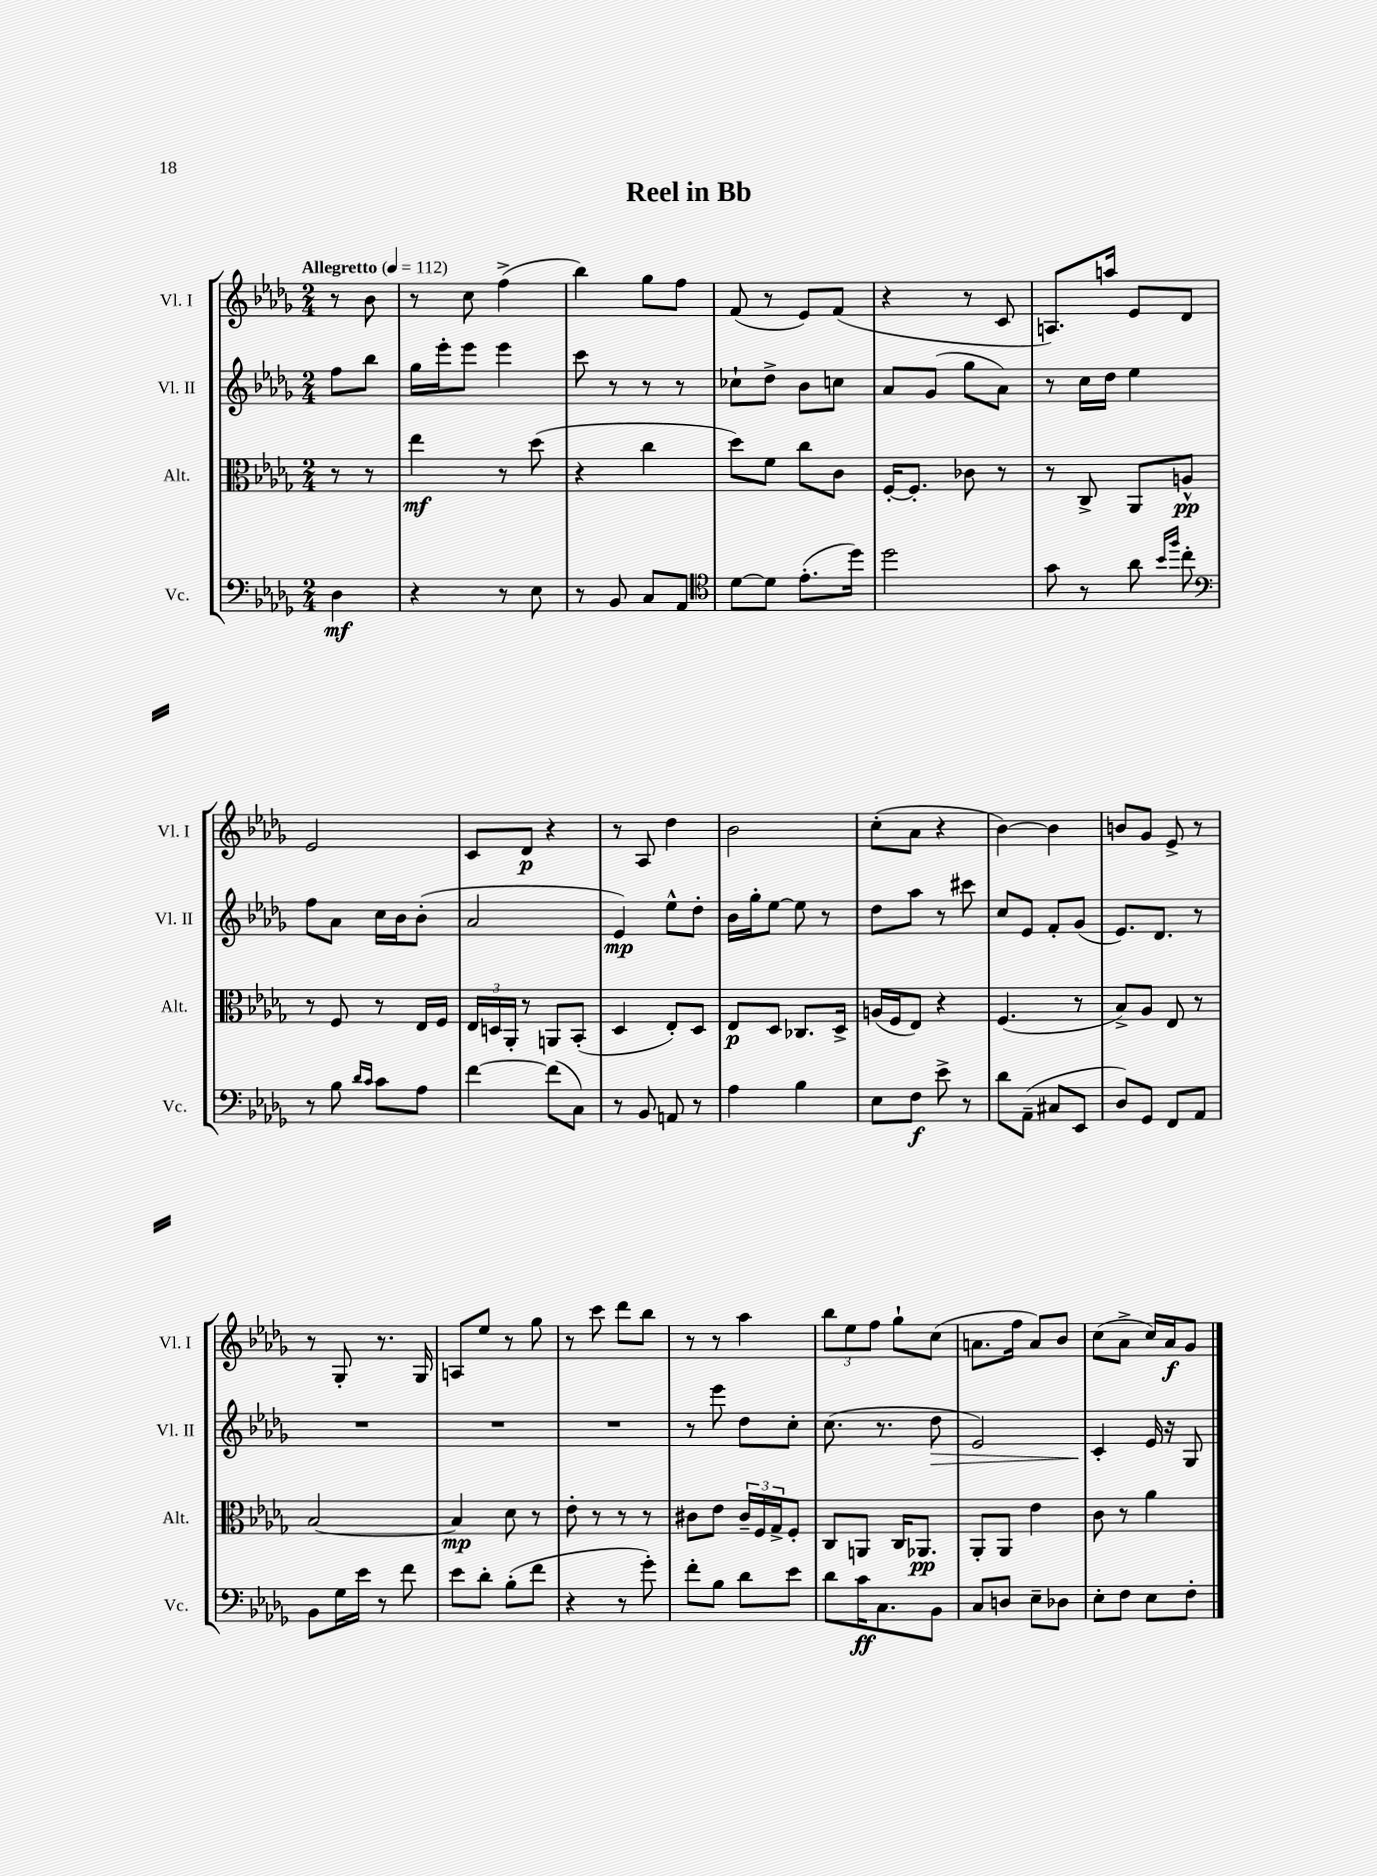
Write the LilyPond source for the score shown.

\header { title = "Reel in Bb" }
<<
\new StaffGroup <<
\new Staff = "s0" \with { instrumentName = "Vl. I" shortInstrumentName = "Vl. I" } {
    \clef treble \key des \major \numericTimeSignature \time 2/4 \partial 4 \tempo "Allegretto" 4 = 112
    r8 bes'8 |
    r8 c''8 f''4->( |
    bes''4) ges''8 f''8 |
    f'8( r8 ees'8) f'8( |
    r4 r8 c'8 |
    a8.) a''16 ees'8 des'8 |
    ees'2 |
    c'8 des'8\p r4 |
    r8 aes8 des''4 |
    bes'2 |
    c''8-.( aes'8 r4 |
    bes'4~) bes'4 |
    b'8 ges'8 ees'8-> r8 |
    r8 ges8-. r8. ges16 |
    a8 ees''8 r8 ges''8 |
    r8 c'''8 des'''8 bes''8 |
    r8 r8 aes''4 |
    \tuplet 3/2 { bes''8 ees''8 f''8 } ges''8-! c''8( |
    a'8. f''16 a'8) bes'8 |
    c''8( aes'8-> c''16) aes'16\f ges'8 \bar "|." |
}
\new Staff = "s1" \with { instrumentName = "Vl. II" shortInstrumentName = "Vl. II" } {
    \clef treble \key des \major \numericTimeSignature \time 2/4 \partial 4
    f''8 bes''8 |
    ges''16 ees'''16-. ees'''8 ees'''4 |
    c'''8 r8 r8 r8 |
    ces''8-! des''8-> bes'8 c''8 |
    aes'8 ges'8( ges''8 aes'8) |
    r8 c''16 des''16 ees''4 |
    f''8 aes'8 c''16 bes'16 bes'8-.( |
    aes'2 |
    ees'4\mp) ees''8-^ des''8-. |
    bes'16 ges''16-. ees''8~ ees''8 r8 |
    des''8 aes''8 r8 cis'''8 |
    c''8 ees'8 f'8-. ges'8( |
    ees'8.) des'8. r8 |
    R2 |
    R2 |
    R2 |
    r8 ees'''8 des''8 c''8-. |
    c''8.( r8. des''8\> |
    ees'2) |
    c'4-.\! ees'16 r16 ges8 \bar "|." |
}
\new Staff = "s2" \with { instrumentName = "Alt." shortInstrumentName = "Alt." } {
    \clef alto \key des \major \numericTimeSignature \time 2/4 \partial 4
    r8 r8 |
    ees''4\mf r8 des''8( |
    r4 c''4 |
    des''8) f'8 c''8 c'8 |
    f16~-. f8.-. ces'8 r8 |
    r8 c8-> aes,8 a8-^\pp |
    r8 f8 r8 ees16 f16 |
    \tuplet 3/2 { ees16 d16 aes,16-. } r8 a,8 bes,8-.( |
    des4 ees8-.) des8 |
    ees8\p des8 ces8. des16-> |
    a16( f16 ees8) r4 |
    f4.( r8 |
    bes8->) aes8 ees8 r8 |
    bes2~ |
    bes4\mp des'8 r8 |
    ees'8-. r8 r8 r8 |
    cis'8 ees'8 \tuplet 3/2 { cis'16-- f16 ges16-> } f8-. |
    c8 a,8 c16 aes,8.\pp |
    aes,8-. aes,8 ees'4 |
    c'8 r8 aes'4 \bar "|." |
}
\new Staff = "s3" \with { instrumentName = "Vc." shortInstrumentName = "Vc." } {
    \clef bass \key des \major \numericTimeSignature \time 2/4 \partial 4
    des4\mf |
    r4 r8 ees8 |
    r8 bes,8 c8 aes,8 |
    \clef tenor des'8~ des'8 ees'8.-.( des''16) |
    des''2 |
    ges'8 r8 aes'8 \grace { bes'16 f''16 } c''8-. |
    \clef bass r8 bes8 \grace { des'16 c'16 } c'8 aes8 |
    f'4~ f'8( c8) |
    r8 bes,8 a,8 r8 |
    aes4 bes4 |
    ees8 f8\f ees'8-> r8 |
    des'8 aes,8--( cis8 ees,8 |
    des8) ges,8 f,8 aes,8 |
    bes,8 ges16 ees'16 r8 f'8 |
    ees'8 des'8-. bes8-.( f'8 |
    r4 r8 ges'8-.) |
    f'8-. bes8 des'8 ees'8 |
    des'8 c'16\ff c8. bes,8 |
    c8 d8 ees8-- des8 |
    ees8-. f8 ees8 f8-. \bar "|." |
}
>>
>>
\layout { \context { \Score \remove "Bar_number_engraver" } }
